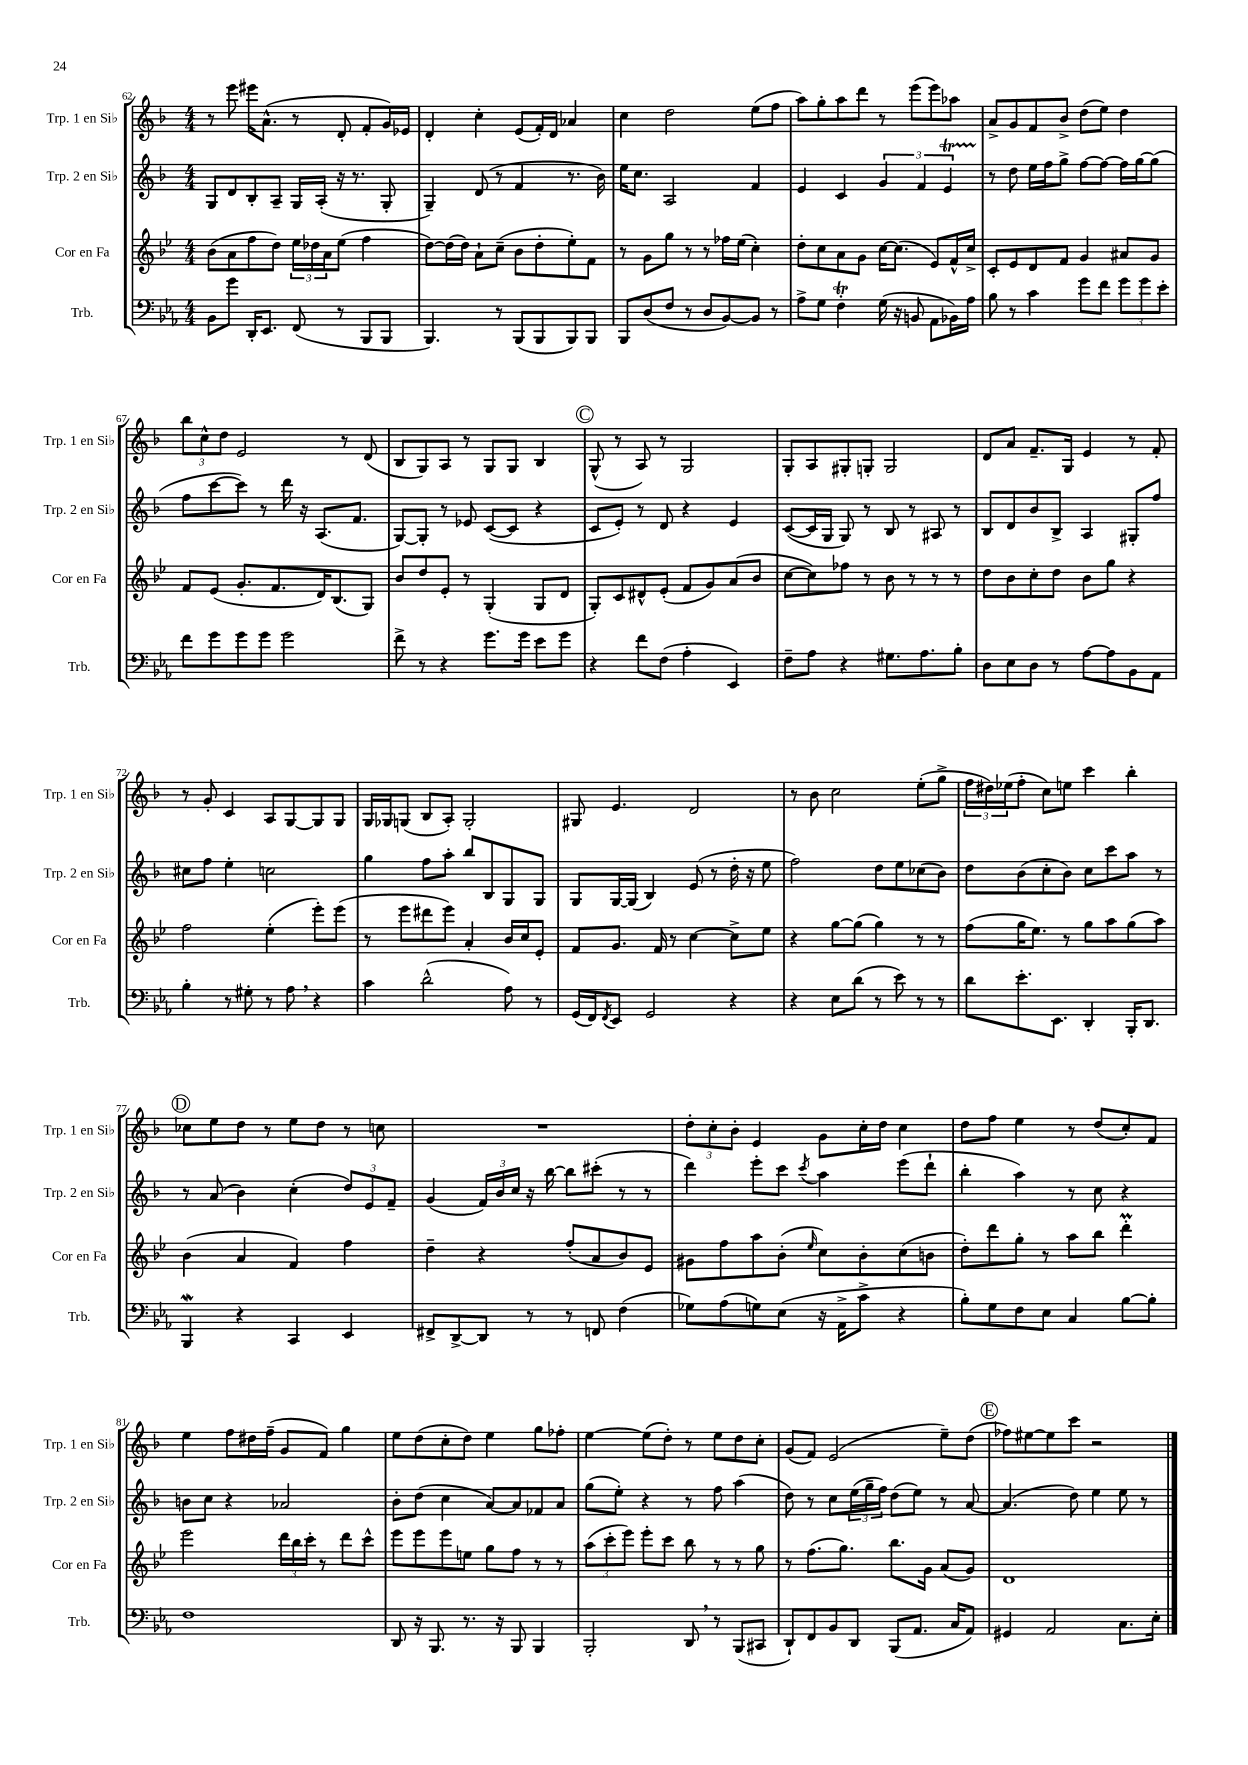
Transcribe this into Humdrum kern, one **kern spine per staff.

**kern	**kern	**kern	**kern
*part4	*part3	*part2	*part1
*staff4	*staff3	*staff2	*staff1
*I"Trb.	*I"Cor en Fa	*I"Trp. 2 en Si♭	*I"Trp. 1 en Si♭
*I'Trb.	*I'Cor en Fa	*I'Trp. 2 en Si♭	*I'Trp. 1 en Si♭
*clefF4	*clefG2	*clefG2	*clefG2
*k[b-e-a-]	*k[b-e-]	*k[b-]	*k[b-]
*M4/4	*M4/4	*M4/4	*M4/4
=62	=62	=62	=62
8BB-\L	(8b-\L	8G/L	8r
8g\J	8a\	8d/	8eee\
16DD'/KL	8ff\	8B-'/	16eee#X\KL
8.EE-/J	.	.	(8.a^^\J
.	8dd\J)	8A~/J	.
(8FF/	24ee-\LL	16G/LL	8r
.	24dd-X\	.	.
.	.	(16A'/JJ	.
.	24a\J	.	.
8r	(8ee-\J	16r	8d'/
.	.	8.r	.
8BBB-/L	4ff\	.	8f'/L
8BBB-/J	.	8G'/	16g/L)
.	.	.	16e-X/JJ
=63	=63	=63	=63
4.BBB-/)	[8dd\L)	4G~/)	4d'/
.	(16dd\L]	.	.
.	16dd\JJ)	.	.
.	8a`\L	(8d/	4cc'\
8r	(8cc~\J	8r	.
(8BBB-/L	8b-\L	4f/	(8e/L
8BBB-/	8dd'\	.	16f'/L)
.	.	.	16d/JJ
8BBB-/)	8ee-'\)	8.r	4a-X/
8BBB-/J	8f\J	.	.
.	.	16b-\)	.
=64	=64	=64	=64
8BBB-/L	8r	16ee\KL	4cc\
.	.	8.cc\J	.
(8D/	8g\L	.	.
8F/J	8gg\J	2A/	2dd\
8r	8r	.	.
8D/L	8r	.	.
[8BB-/)	16ff-X\LL	.	.
.	(16ee-\JJ	.	.
8BB-/J]	4cc'\)	4f/	(8ee\L
8r	.	.	8ff\J
=65	=65	=65	=65
8A-^\L	8dd'\L	4e/	8aa\L)
8G\J	8cc\	.	8gg'\
4FT'\	8a\	4c/	8aa\
.	8g\J	.	8ddd\J
(16G\	[16cc\KL	6g/	8r
16r	(8.cc\J]	.	.
8BBn/	.	.	(8eee\L
.	.	6f/	.
8AA-\L	8e-/L)	.	8eee\)
.	.	6et/	.
16BB-X\L)	16f^^/L	.	8aa-X\J
16A-\JJ	16cc^/JJ	.	.
=66	=66	=66	=66
8B-\	8c'/L	8r	8a^/L
8r	8e-/	8dd\	8g/
4c\	8d/	16ee\LL	8f/
.	.	16ff\J	.
.	8f/J	8gg^\J	8b-^/J
8g\L	4g/	[8ff\L	(8dd\L
8f\J	.	8ff\J_	8ee\J)
12g\L	8a#X/L	16ff\LL]	4dd\
.	.	[16gg\J	.
12g\	.	.	.
.	8g/J	(8gg\J]	.
12e-'\J	.	.	.
!!LO:LB:g=z
=67	=67	=67	=67
8f\L	8f/L	8ff\L	12bb-\L
.	.	.	12cc^^\
8g\	(8e-/J	[8ccc\	.
.	.	.	12dd\J
8g\	8.g'/L	8ccc\J])	2e/
8g\J	.	8r	.
.	8.f/	.	.
2g\	.	16ddd\	.
.	.	16r	.
.	16d/K)	(8.A/L	.
.	(8.B-/	.	.
.	.	.	8r
.	.	8.f/J	.
.	8G/J)	.	(8d/
=68	=68	=68	=68
8f^\	8b-/L	[8G/L)	8B-/L
8r	8dd/	8G'/J]	8G/)
4r	8e-'/J	8r	8A/J
.	8r	8e-X/	8r
8.g\L	(4G'/	([8c/L	8G/L
.	.	8c/J]	8G/J
16g\Jk	.	.	.
8e-\L	8G/L	4r	4B-/
8g\J	8d/J	.	.
!!LO:REH:place=s1:t=C
=69	=69	=69	=69
4r	8G'/L)	8c/L	(8G^^/
.	8c/	8e'/J)	8r
8f\L	8d#X^^/	8r	8A/)
(8F\J	(8e-'/J	8d/	8r
4A-'\	8f/L	4r	2G/
.	8g/)	.	.
4EE-/)	(8a/	4e/	.
.	8b-/J	.	.
=70	=70	=70	=70
8F~\L	[8cc\L	([8c/L	8G'/L
8A-\J	8cc\])	16c/L]	8A/
.	.	16G/JJ	.
4r	8ff-X\J	8G/)	8G#X'/
.	8r	8r	8Gn'/J
8.G#X\L	8b-\	8B-/	2G/
.	8r	8r	.
8.A-\	.	.	.
.	8r	8A#X/	.
8B-'\J	8r	8r	.
=71	=71	=71	=71
8D\L	8dd\L	8B-/L	8d/L
8E-\	8b-\	8d/	8a/J
8D\J	8cc'\	8b-/	8.f~/L
8r	8dd\J	8B-^/J	.
.	.	.	16G/Jk
[8A-\L	8b-\L	4A/	4e/
8A-\]	8gg\J	.	.
8BB-\	4r	8G#X'/L	8r
8AA-\J	.	8ff/J	8f'/
!!LO:LB:g=z
=72	=72	=72	=72
4B-'\	2ff\	8cc#X\L	8r
.	.	8ff\J	8g'/
8r	.	4ee'\	4c/
8G#X'\	.	.	.
8r	(4ee-'\	2ccn\	8A/L
8A-,\	.	.	[8G/
4r	8eee-'\L)	.	8G/]
.	(8eee-\J	.	8G/J
=73	=73	=73	=73
4c\	8r	4gg\	16G/LL
.	.	.	16G-X/J
.	8eee-\L	.	(8Gn/J
(2d^^\	8ddd#X\	8ff\L	8B-/L
.	8eee-\J)	8aa'\J	8A'/J)
.	4a'/	8bb-/L	2G'/
.	.	8B-/	.
8A-\)	16b-/LL	8G/	.
.	16cc/J	.	.
8r	8e-'/J	8G/J	.
=74	=74	=74	=74
(16GG/LL	8f/L	8G/L	8G#X/
16FF/J)	.	.	.
8qFF/	.	.	.
8EE-/J	8.g/J	[16G/L	4.e/
.	.	(16G/JJ]	.
2GG/	.	4B-/)	.
.	16f/	.	.
.	8r	.	.
.	[4cc\	(8e/	2d/
.	.	8r	.
4r	8cc^\L]	16dd'\	.
.	.	16r	.
.	8ee-\J	8ee\	.
=75	=75	=75	=75
4r	4r	2ff\)	8r
.	.	.	8b-\
8E-\L	[8gg\L	.	2cc\
(8d\J	(8gg\J]	.	.
8r	4gg\)	8dd\L	.
8e-\)	.	8ee\	.
8r	8r	(8cc-X\	(8ee'\L
8r	8r	8b-\J)	8gg^\J
=76	=76	=76	=76
8d\L	(8ff\L	8dd\L	24ff\LL
.	.	.	24dd#X\)
.	.	.	(24ee-X\J
8.e-'\	16gg\K	(8b-\	8ff'\J
.	8.ee-\J)	.	.
.	.	8cc'\	8cc\L)
8.EE-\J	.	.	.
.	8r	8b-\J)	8een\J
4DD'/	8gg\L	8cc\L	4ccc\
.	8aa\	8ccc\	.
16BBB-'/KL	(8gg\	8aa\J	4bb-'\
8.DD/J	.	.	.
.	8aa\J)	8r	.
!!LO:LB:g=z
!!LO:REH:place=s1:t=D
=77	=77	=77	=77
4BBB-W/	(4b-\	8r	8cc-X\L
.	.	(8a/	8ee\
4r	4a/	4b-\)	8dd\J
.	.	.	8r
4CC/	4f/)	(4cc'\	8ee\L
.	.	.	8dd\J
4EE-/	4ff\	12dd/L)	8r
.	.	12e/	.
.	.	.	8ccn\
.	.	12f~/J	.
=78	=78	=78	=78
8FF#X^/L	4dd~\	(4g/	1r
[8DD^/	.	.	.
8DD/J]	4r	24f/LL)	.
.	.	24b-/	.
.	.	24cc/JJ	.
8r	.	16r	.
.	.	[16bb-\	.
8r	(8ff'/L	8bb-\L]	.
8FFn/	8a/	(8ccc#X'\J	.
(4F\	8b-/)	8r	.
.	8e-/J	8r	.
=79	=79	=79	=79
8G-X\L)	8g#X\L	4ddd\)	12dd'\L
.	.	.	12cc'\
(8A-\	8ff\	.	.
.	.	.	12b-'\J
8Gn\)	8aa\	8eee'\L	4e/
(8E-\J	(8b-'\J	8ccc\J	.
.	16qqee-/	8qccc/	.
16r	8cc\L)	4aa\	8g\L
16AA-^\KL	.	.	.
8c^\J	8b-'\	.	16cc'\L
.	.	.	16dd\JJ
4r	(8cc\	(8eee\L	4cc\
.	8bn\J	8ddd`\J	.
=80	=80	=80	=80
8B-'\L)	8dd'\L)	4bb-'\	8dd\L
8G\	8ddd\	.	8ff\J
8F\	8gg'\J	4aa\)	4ee\
8E-\J	8r	.	.
4C/	8aa\L	8r	8r
.	8bb-\J	8cc\	(8dd/L
[8B-\L	4dddm'\	4r	8cc'/)
8B-'\J]	.	.	8f/J
!!LO:LB:g=z
=81	=81	=81	=81
1F	2eee-\	8bn\L	4ee\
.	.	8cc\J	.
.	.	4r	8ff\L
.	.	.	16dd#X\L
.	.	.	(16ff~\JJ
.	24ddd\LL	2a-X/	8g/L
.	24bb-\	.	.
.	24ccc'\JJ	.	.
.	8r	.	8f/J)
.	8ddd\L	.	4gg\
.	8ccc^^\J	.	.
=82	=82	=82	=82
8DD/	8eee-\L	8b-'\L	8ee\L
16r	8eee-\	(8dd\J	(8dd\
8.BBB-/	.	.	.
.	8eee-\	4cc\	8cc'\
8.r	8een\J	.	8dd\J)
.	8gg\L	[8a/L)	4ee\
16r	.	.	.
8BBB-/	8ff\J	8a/]	.
4BBB-/	8r	8f-X/	8gg\L
.	8r	8a/J	8ff-X'\J
=83	=83	=83	=83
2BBB-'/	(12aa\L	(8gg\L	[4ee\
.	12ccc'\	.	.
.	.	8ee'\J)	.
.	12eee-\J)	.	.
.	8eee-'\L	4r	(8ee\L]
.	8ccc\J	.	8dd'\J)
8DD,/	8bb-\	8r	8r
8r	8r	8ff\	8ee\L
(8BBB-/L	8r	(4aa\	8dd\
8CC#X/J	8gg\	.	8cc'\J
=84	=84	=84	=84
8DD`/L)	8r	8dd\)	(8g/L
8FF/	(8.ff\L	8r	8f/J)
8BB-/	.	8cc\L	(2e/
.	8.gg\J)	.	.
8DD/J	.	(24ee\L	.
.	.	24gg~\	.
.	.	24ff\JJ)	.
(8BBB-/L	8.bb-\L	(8dd\L	.
8.AA-/J	.	8ee\J)	.
.	16g\Jk	.	.
.	(8a/L	8r	8ee~\L)
16C/KL	.	.	.
8AA-/J)	8g/J)	[8a/	(8dd\J
!!LO:REH:place=s1:t=E
=85	=85	=85	=85
4GG#X/	1d	(4.a/]	8ff-X\L)
.	.	.	[8ee#X\
2AA-/	.	.	8ee#\]
.	.	8dd\)	8ccc\J
.	.	4ee\	2r
8.C\L	.	8ee\	.
.	.	8r	.
16E-'\Jk	.	.	.
==	==	==	==
*-	*-	*-	*-
